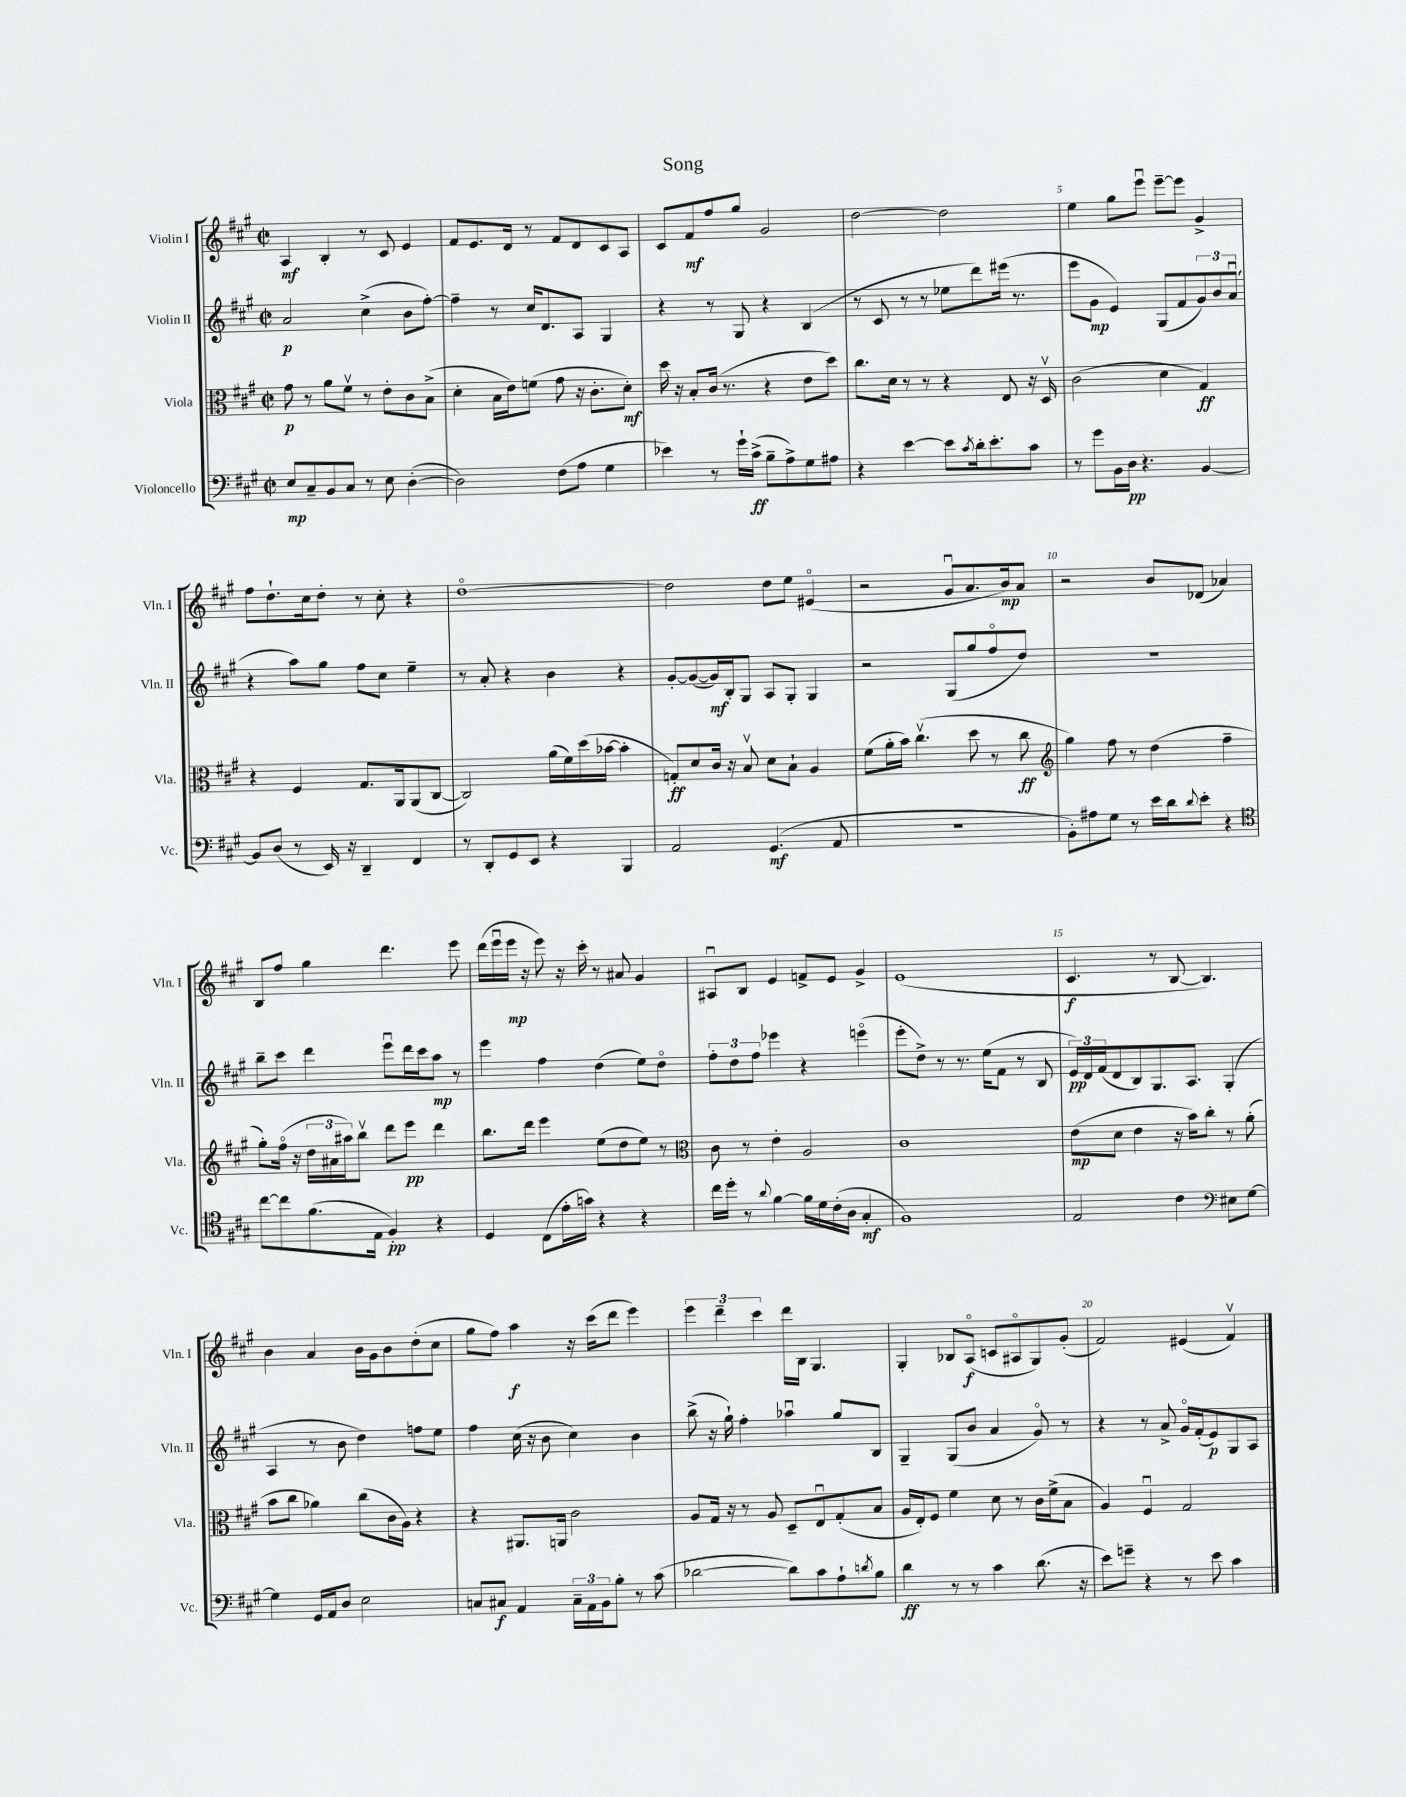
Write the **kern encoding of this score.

**kern	**kern	**kern	**kern
*staff4	*staff3	*staff2	*staff1
*clefF4	*clefC3	*clefG2	*clefG2
*k[f#c#g#]	*k[f#c#g#]	*k[f#c#g#]	*k[f#c#g#]
*M2/2	*M2/2	*M2/2	*M2/2
*met(c|)	*met(c|)	*met(c|)	*met(c|)
8E	8g#	2a	4A
8C#~	8r	.	.
8BB	8a	.	4B'
8C#	8f#v	.	.
8r	8r	(4cc#^	8r
8E	8e'	.	8c#
([4D'	8c#	8b	4e
.	(8B^	[8ff#')	.
=	=	=	=
2D])	4d'	4ff#~]	8f#
.	.	.	8.e
.	16B	8r	.
.	16e)	.	16d
.	(8f	16cc#	8r
.	.	8.d	.
(8F#	8g#	.	8f#
8A	16r	8A	8d
.	8.c#'	.	.
4G#	.	4G#	8c#
.	8d')	.	8A
=	=	=	=
4e-)	16dd	4r	8c#
.	16r	.	.
.	8B'	.	8f#
8r	(16c#	8r	8ff#
.	8.r	.	.
16g#`	.	8G#	8gg#
(16c#^	.	.	.
8B~	4r	4r	2g#
8A^)	.	.	.
8G#	8e	(4B	.
8A#	8dd)	.	.
=	=	=	=
4r	8.cc#	8r	[2dd
.	.	8c#	.
.	16d	.	.
[4e	8r	8r	.
.	8r	8r	.
8e]	4r	8ee-	2dd]
8qc#	.	.	.
16d'	.	8ddd)	.
8.e'	.	.	.
.	8E	(16eee#	.
.	.	8.r	.
8c#	16r	.	.
.	16Dv	.	.
=	=	=	=
8r	(2c#	8eee	4ee
8g#	.	8g#	.
16BB	.	4e)	8gg#
16D	.	.	.
4.r	.	.	8eeeu
.	4d	(8G#	[8eee~
.	.	8f#	8eee]
[4BB	4G#)	12g#)	4g#^
.	.	12b	.
.	.	(12au	.
=	=	=	=
8BB]	4r	4r	8ff#
(8D	.	.	8.dd`
8r	4F#	8aa)	.
.	.	.	16cc#
16EE)	.	8gg#	8dd'
16r	.	.	.
4DD~	8.G#	8ff#	8r
.	.	8cc#	8cc#'
.	16AA	.	.
4FF#	(8AA	4ee~	4r
.	[8C#	.	.
=	=	=	=
8r	2C#])	8r	[1ddo
8DD'	.	8a'	.
8GG#	.	4r	.
8EE	.	.	.
4r	(16a	4b	.
.	16f#)	.	.
.	(16dd	.	.
.	[16b-	.	.
4BBB	4b-']	4r	.
=	=	=	=
2AA	8G')	[8g#'	2dd]
.	8d	(8g#_	.
.	16c#	16g#])	.
.	16r	16B'	.
.	8Bv	8G#	.
(4.GG#	8d	8A	8dd
.	8B`	8G#'	8ee
.	4A	4G#	(4e#o
8AA	.	.	.
=	=	=	=
1r	(8f#	2r	2r
.	16a'	.	.
.	16b)	.	.
.	(4.cc#v	.	.
.	.	(8G#	8g#u
.	8dd	8gg#	8.a
.	8r	8ff#o	.
.	.	.	16b)
.	8cc#	8dd)	8a
=	=	=	=
*	*clefG2	*	*
8BB')	4gg#)	1r	2r
8A#	.	.	.
8G#	8ff#	.	.
8r	8r	.	.
16e	(4dd	.	8b
16d	.	.	.
8qqd	.	.	.
8e'	.	.	(8d-
4r	4ff#~	.	4a-)
=	=	=	=
*clefC4	*	*	*
[8cc#	8gg#')	8bb~	8B
8cc#]	(16ff#o	8ccc#	8ff#
.	16r	.	.
(8.f#	24dd	4ddd	4gg#
.	24a#	.	.
.	24aa#)	.	.
.	8bbv	.	.
16E	.	.	.
4F#')	8ddd	8eeeu	4.ddd
.	8eee	16ddd	.
.	.	16ccc#	.
4r	4ddd	8aa	.
.	.	8r	8eee
=	=	=	=
4D	8.bb	4eee	(16ddd
.	.	.	16eeeu
.	.	.	16eee
.	16ddd	.	16r
(8C#	4eee	4ff#	8eee)
16e'	.	.	16r
16g)	.	.	16ccc#'
4r	(8ee	(4dd	8r
.	8dd	.	8a#
4r	8ee)	8ee)	4g#
.	8r	8ddo	.
=	=	=	=
*	*clefC3	*	*
16cc#	8c#	12ff#'	8A#u
16dd'	.	.	.
.	.	12dd	.
8r	8r	.	8B
.	.	12ff#	.
8qqa	.	.	.
[4f#	4e'	4eee-	4e
16f#]	2A	4r	8f^
16d	.	.	.
(16c#'	.	.	8e
16A	.	.	.
4G#'	.	(4eeeo	4g#^
=	=	=	=
1F#)	1c#	8eee'	(1e
.	.	8dd^)	.
.	.	8r	.
.	.	8.r	.
.	.	(16ee	.
.	.	8f#	.
.	.	8r	.
.	.	8B	.
=	=	=	=
2E	(8e	24e)	4.c#
.	.	24d	.
.	.	(24f#	.
.	8d	8d	.
.	4e	8B)	.
.	.	8.G#	8r
4c#	16r	.	[8B
.	16b)	8.A	.
.	8cc#'	.	4.B])
*clefF4	*	*	*
8E#	8r	(4G#'	.
[8G#	(8a'	.	.
=	=	=	=
4G#]	8b	4A	4b
.	8cc#	.	.
16GG#	4a-)	8r	4a
16AA	.	.	.
8D	.	8b	.
2E	(8cc#	4dd)	16b
.	.	.	16g#
.	16c#	.	8b
.	16A)	.	.
.	4r	8ff	(8dd'
.	.	8ee	8cc#
=	=	=	=
8C	4r	4ff#	8gg#
8C#	.	.	8ff#)
4AA	8.AA#	(16cc#	4aa
.	.	16r	.
.	.	8b	.
.	16AA	.	.
24C#~	2c#	4cc#)	16r
24AA	.	.	.
.	.	.	(16ccc#
24BB	.	.	.
8B'	.	.	8ddd
8r	.	4b	4eee)
(8c#	.	.	.
=	=	=	=
[2d-	8A	(8bb^	6eee
.	16G#	16r	.
.	.	.	6ddd~
.	16r	16gg#`)	.
.	8r	4ff#'	.
.	.	.	6ccc#
.	8A	.	.
8d-])	8D~	4aa-u	16ddd
.	.	.	16B
8c#	8Eu	.	4.G#
8A`	(8G#'	8gg#	.
8qd	.	.	.
8B	8B	8B	.
=	=	=	=
4d	16A	4G#~	4G#'
.	16E')	.	.
.	8F#	.	.
8r	4f#	(8G#	8B-
8r	.	8b	(8Ao
4c#	8d	4a	8c
.	8r	.	8A#o
(8.d	16c#	8g#o)	8G#)
.	(16f#^	.	.
.	8B	8r	(8g#'
16r	.	.	.
=	=	=	=
8e)	4A)	4r	2f#)
8g~	.	.	.
4r	4F#u	8r	.
.	.	8a^	.
8r	2G#	16g#o	(4e#
.	.	(16f#'	.
8e	.	8e)	.
4c#	.	8G#	4f#v)
.	.	8A	.
==	==	==	==
*-	*-	*-	*-
